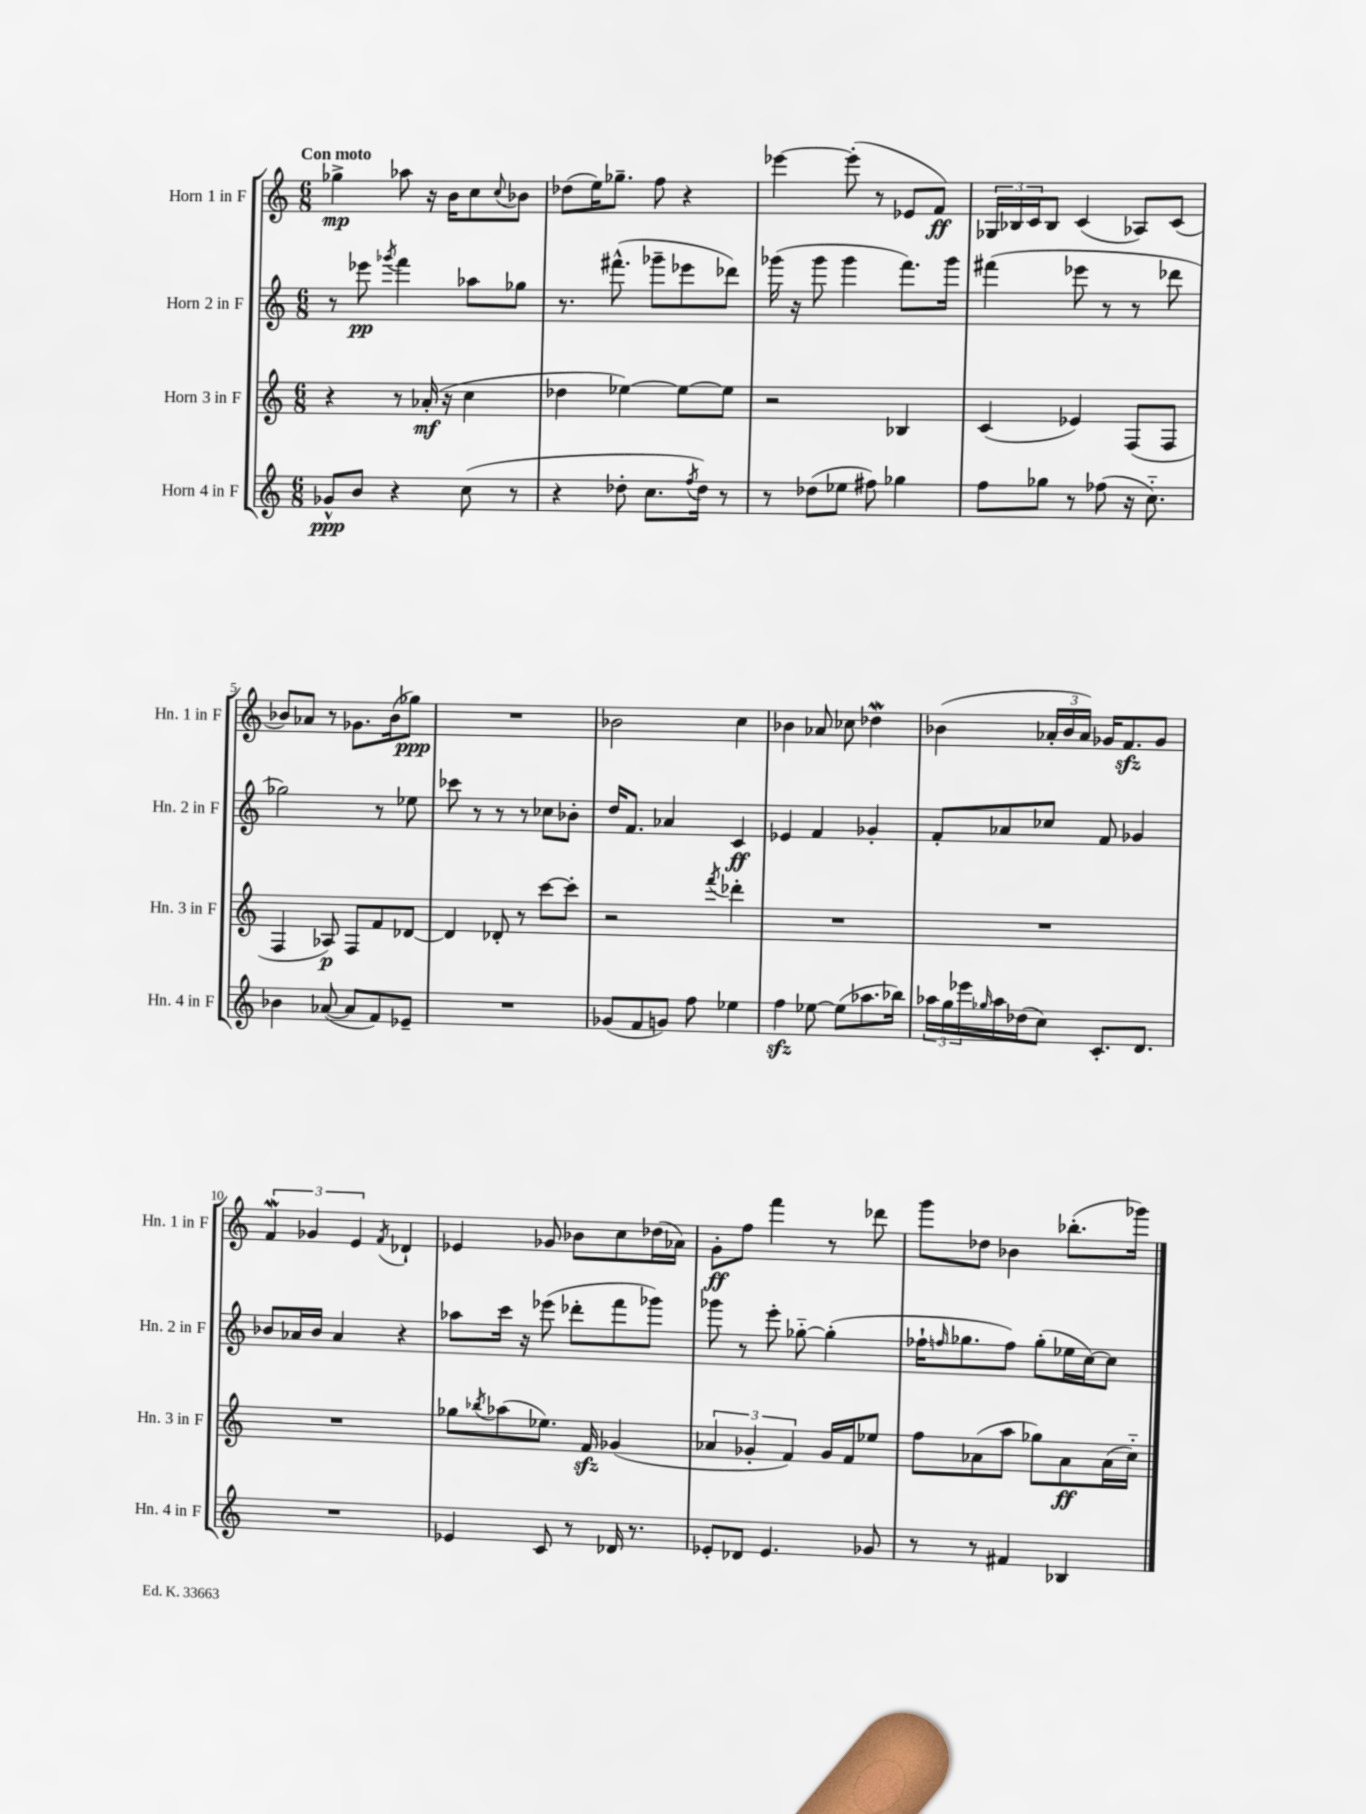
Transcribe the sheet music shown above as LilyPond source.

<<
\new StaffGroup <<
\new Staff = "s0" \with { instrumentName = "Horn 1 in F" shortInstrumentName = "Hn. 1 in F" } {
    \clef treble \key c \major \numericTimeSignature \time 6/8 \tempo "Con moto"
    ges''4->\mp aes''8 r16 b'16 c''8 \appoggiatura { c''8 } bes'8 |
    des''8( e''16) ges''8.-- f''8 r4 |
    ees'''4~ ees'''8-.( r8 ees'8 f'8\ff) |
    \tuplet 3/2 { ges16 bes16 c'16 } bes8 c'4( aes8) c'8( |
    bes'8) aes'8 r8 ges'8. bes'16( ges''8\ppp) |
    R2. |
    bes'2 c''4 |
    bes'4 aes'8 ces''8 des''4\mordent |
    bes'4( \tuplet 3/2 { aes'16-. bes'16 aes'16) } ges'16 f'8.\sfz ges'8 |
    \tuplet 3/2 { f'4\mordent ges'4 e'4 } \acciaccatura { f'8 } des'4-! |
    ees'4 ges'8 bes'8 c''8 des''16( aes'16) |
    g'8-.\ff f''8 f'''4 r8 des'''8 |
    g'''8 des''8 bes'4 bes''8.-.( ges'''16) \bar "|." |
}
\new Staff = "s1" \with { instrumentName = "Horn 2 in F" shortInstrumentName = "Hn. 2 in F" } {
    \clef treble \key c \major \numericTimeSignature \time 6/8
    r8 ees'''8\pp \acciaccatura { ges'''8 } f'''4 aes''8 ges''8 |
    r8. fis'''8.-^( ges'''8-- ees'''8 des'''8) |
    ges'''16( r16 ges'''8 ges'''4 f'''8.) ges'''16 |
    fis'''4( ees'''8 r8 r8 des'''8 |
    ges''2) r8 ees''8 |
    ces'''8 r8 r8 r8 ces''8 bes'8-. |
    d''16 f'8. aes'4 c'4\ff |
    ees'4 f'4 ges'4-. |
    f'8-. aes'8 ces''8 f'8 ges'4 |
    bes'8 aes'16 bes'16 aes'4 r4 |
    aes''8 c'''16 r16 ees'''8( des'''8-. f'''8 ges'''8) |
    ges'''8 r8 e'''8-. ges''8~-_ ges''4-.( |
    fes''16-! \grace { f''16 } ges''8. f''8) ges''8-.( ees''16 c''16~) c''8 \bar "|." |
}
\new Staff = "s2" \with { instrumentName = "Horn 3 in F" shortInstrumentName = "Hn. 3 in F" } {
    \clef treble \key c \major \numericTimeSignature \time 6/8
    r4 r8 aes'16-.\mf( r16 c''4 |
    des''4 ees''4~) ees''8~ ees''8 |
    r2 bes4 |
    c'4( ees'4) f8( f8 |
    f4 aes8\p) f8 f'8 des'8~ |
    des'4 des'8-. r8 c'''8~ c'''8-. |
    r2 \acciaccatura { f'''8 } des'''4-. |
    R2. |
    R2. |
    R2. |
    ges''8 \acciaccatura { bes''8 } aes''8( ees''8.) f'16\sfz ges'4( |
    \tuplet 3/2 { aes'4 ges'4-. f'4) } ges'16 f'16 ees''8 |
    f''8 aes'8( a''8 ges''8) aes'8\ff aes'16( c''16-_) \bar "|." |
}
\new Staff = "s3" \with { instrumentName = "Horn 4 in F" shortInstrumentName = "Hn. 4 in F" } {
    \clef treble \key c \major \numericTimeSignature \time 6/8
    ges'8-^\ppp b'8 r4 c''8( r8 |
    r4 des''8-. c''8. \acciaccatura { f''8 } des''16) r8 |
    r8 des''8( ees''8 fis''8) ges''4 |
    f''8 ges''8 r8 fes''8( r16 c''8.-_) |
    bes'4 aes'8~( aes'8 f'8) ees'8-- |
    R2. |
    ges'8( f'8 g'8) f''8 ees''4 |
    f''4\sfz ees''8~ ees''8( aes''8. bes''16) |
    \tuplet 3/2 { aes''16 g''16 ees'''16 } \grace { ges''16 } aes''16 des''16( c''8) c'8.-. d'8. |
    R2. |
    ees'4 c'8 r8 des'16 r8. |
    ees'8-. des'8 ees'4. ges'8 |
    r8 r8 fis'4 bes4 \bar "|." |
}
>>
>>
